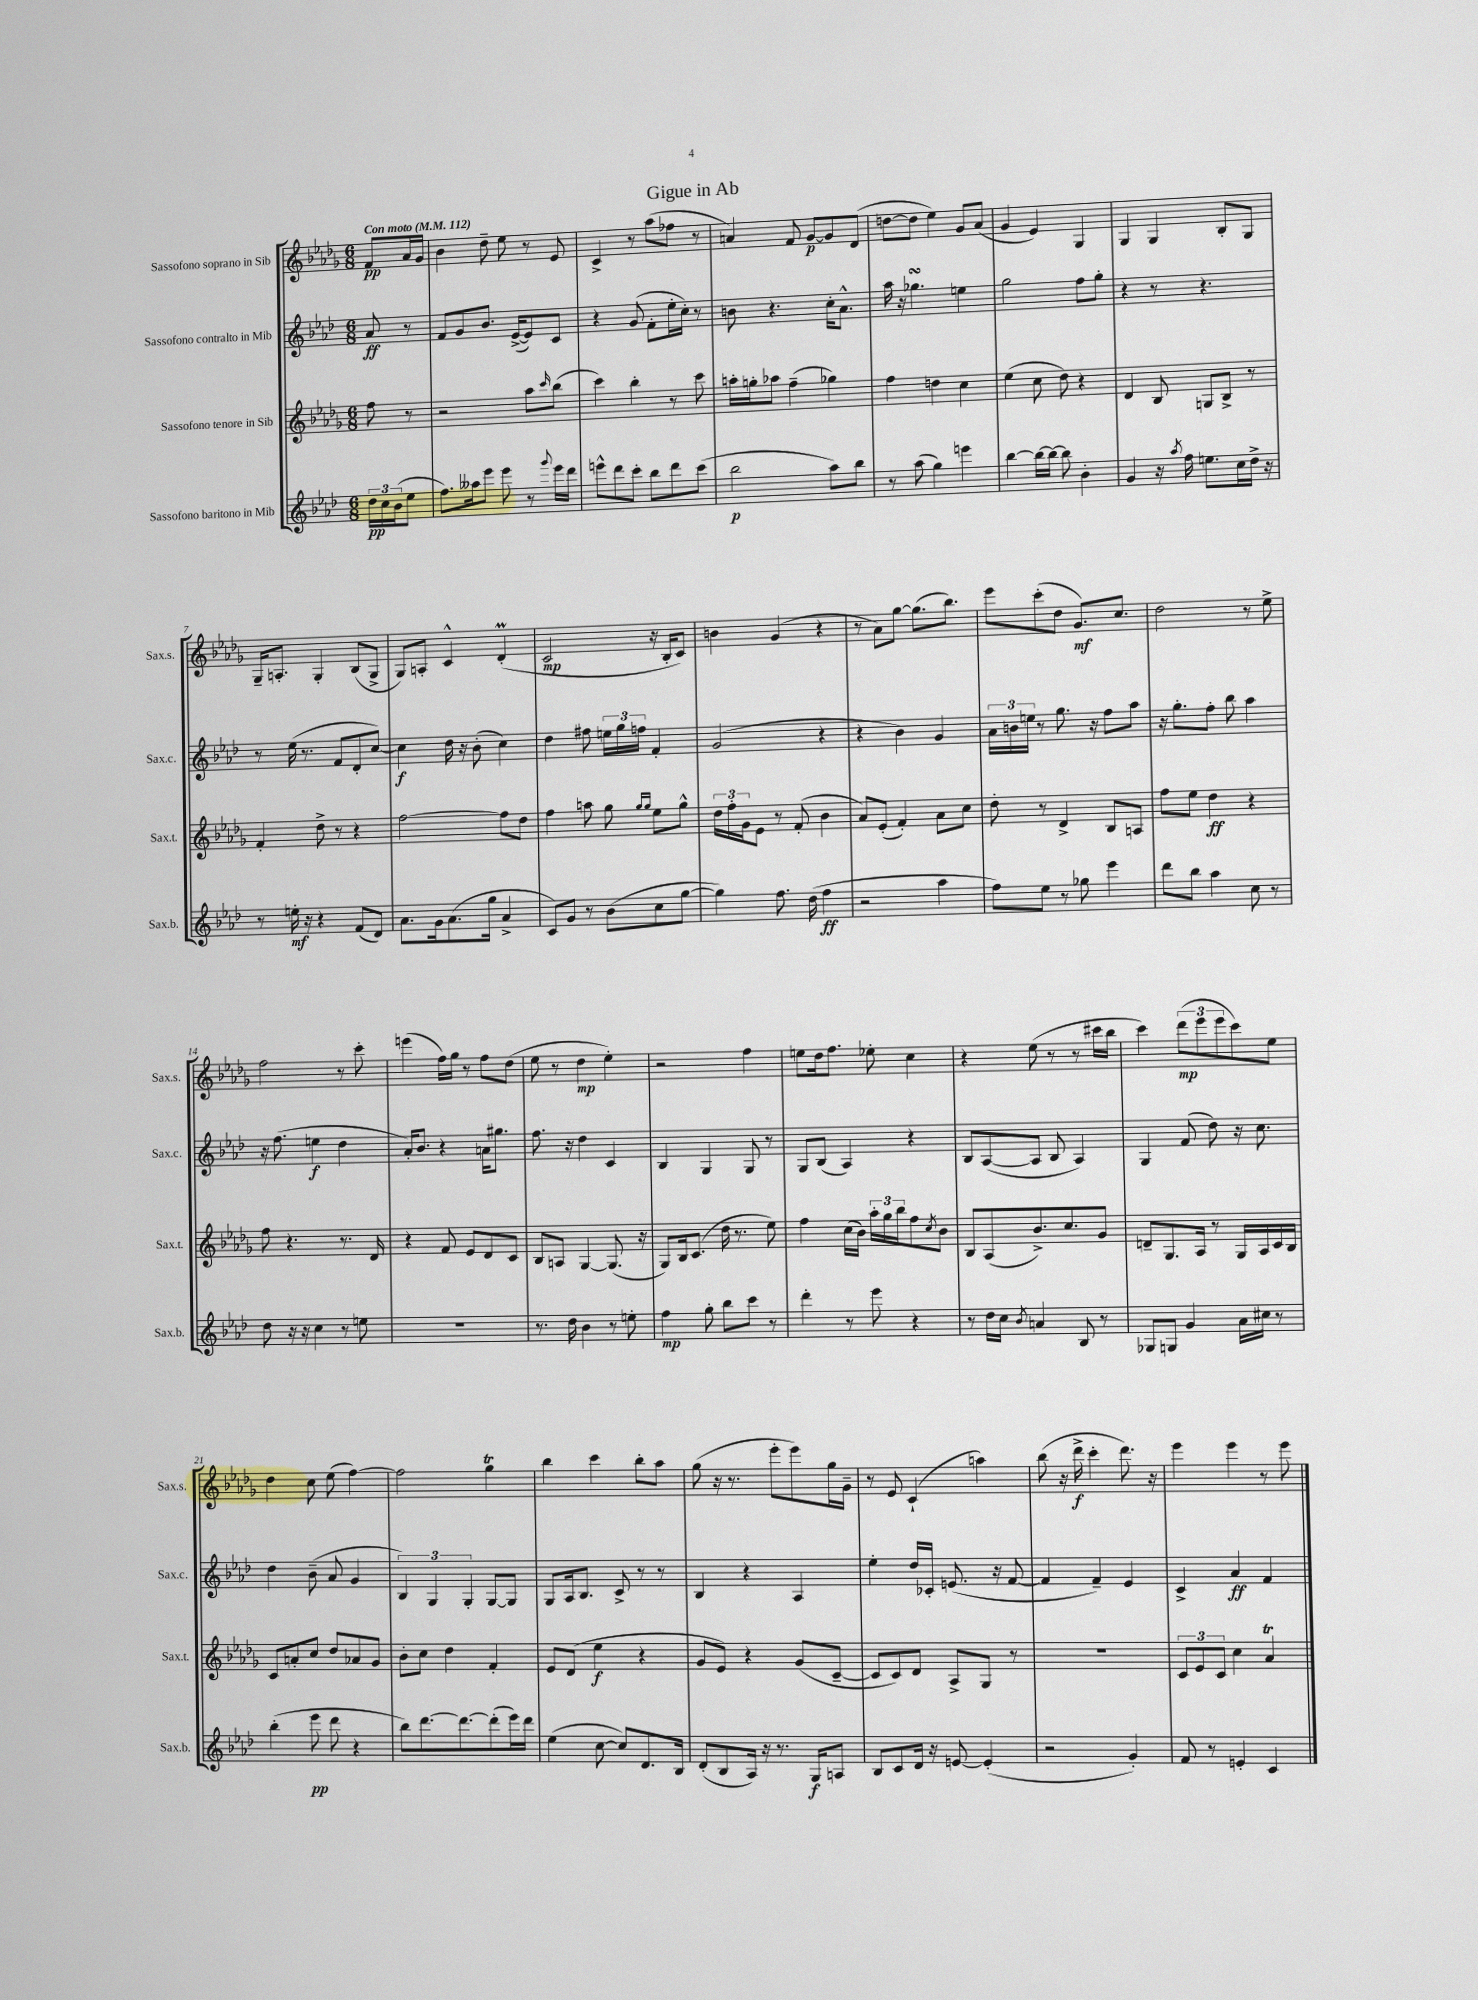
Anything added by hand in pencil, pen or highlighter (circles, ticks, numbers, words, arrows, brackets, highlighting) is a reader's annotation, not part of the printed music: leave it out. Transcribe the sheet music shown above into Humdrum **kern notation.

**kern	**kern	**kern	**kern
*staff4	*staff3	*staff2	*staff1
*clefG2	*clefG2	*clefG2	*clefG2
*k[b-e-a-d-]	*k[b-e-a-d-g-]	*k[b-e-a-d-]	*k[b-e-a-d-g-]
*M6/8	*M6/8	*M6/8	*M6/8
*MM112	*MM112	*MM112	*MM112
24dd-\LL	8ff\	8a-/	8f/L
24cc\	.	.	.
(24b-\J	.	.	.
8ee-\J	8r	8r	16a-/L
.	.	.	16g-/JJ
=	=	=	=
8.ff\L)	2r	8f/L	4b-\
.	.	8g/	.
16aa--\k	.	.	.
8eee-\J	.	8.b-/J	8dd-~\
8eee-\	.	.	8ee-\
.	.	([16e-^/LK	.
8r	8aa-\L	8e-/])	8r
8qqggg/	16qqccc/	.	.
16eee-\LL	(8bb-\J	8c/J	8e-/
16ddd-\JJ	.	.	.
=	=	=	=
8eee^^\L	4ccc\)	4r	4c^/
8ddd-\	.	.	.
8ccc'\J	4bb-'\	(8g/	8r
8bb-\L	.	8f'\L	(8aa-\L
8ddd-\	8r	16ee-'\L	8ff-\J
.	.	16cc'\JJ)	.
(8ccc\J	8ccc\	8r	8r
=	=	=	=
2bb-\	16aa'\LL	8b\	4a/)
.	16gg'\J	.	.
.	8aa-\J	4.r	.
.	(4ff~\	.	8f/
.	.	.	[8g-/L
8aa-\L)	4gg-\)	16cc'\LK	8g-/]
.	.	8.a-^^\J	.
8bb-\J	.	.	(8d-/J
=	=	=	=
8r	4ff\	16aa-\	[8dd\L
.	.	16r	.
(8aa-\	.	4.gg-\	8dd\]J
4gg\)	4dd\	.	4ee-\)
4eee\	4cc\	4ee\	8g-/L
.	.	.	(8a-/J
=	=	=	=
[4bb-\	(4ee-\	2gg\	4g-/
16bb-\_LL	8cc\	.	4e-/)
16bb-\_JJ	.	.	.
8bb-\]	8dd-\)	.	.
4b-'\	4r	8ff\L	4G-/
.	.	8gg'\J	.
=	=	=	=
4g/	4d-/	4r	4G-/
16r	8B-/	8r	4G-/
8qaa-/	.	.	.
16ff\	.	.	.
8.ee\L	8G/L	4.r	.
.	8B-^/J	.	8B-'/L
16cc\L	.	.	.
16dd-^\JJ	8r	.	8G-/J
16r	.	.	.
=	=	=	=
8r	4f'/	8r	16G-~/LK
.	.	.	8.A'/J
16ee'\	.	(16ee-\	.
16r	.	8.r	.
4r	8dd-^\	.	4G-'/
.	8r	8f/L	.
(8f/L	4r	8d-'/	(8B-/L
8d-/J)	.	[8cc/J)	8G-^/J
=	=	=	=
8.a-\L	[2ff\	4cc\]	8G-/L)
.	.	.	8A'/J
16g\k	.	.	.
(8.a-\	.	16dd-\	4c^^/
.	.	16r	.
.	.	(8b-'\	.
16gg\Jk	.	.	.
4a-^/	8ff\]L	4cc\)	(4d-'/
.	8dd-\J	.	.
=	=	=	=
8c/L)	4ff\	4dd-\	2c/
8g/J	.	.	.
8r	8aa\	8ff#\	.
(8b-\L	8gg-\	24ee\LL	.
.	.	24gg\	.
.	.	24ff\JJ	.
.	16qqgg-/LL	.	.
.	16qqgg-/JJ	.	.
8cc\	8ee-\L	4f'/	16r
.	.	.	16B-'/LK
[8gg\J	8gg-^^\J	.	8c/J)
=	=	=	=
4gg\])	24dd-\LL	(2g/	4b\
.	24ff'\	.	.
.	24g-\J	.	.
.	8e-\J	.	.
8.ff\	8r	.	(4g-/
.	(8f'/	.	.
(16dd-\	.	.	.
4ff\	4b-\	4r	4r
=	=	=	=
2r	8a-/L)	4r	8r
.	(8e-'/J	.	8a-\L)
.	4f'/)	4b-\)	[8gg-\J
.	.	.	(8.gg-\]L
4aa-\	8a-\L	4g/	.
.	.	.	8.bb-\J)
.	8cc\J	.	.
=	=	=	=
8ff\L)	8dd-'\	24a-\LL	8eee-\L
.	.	24b\	.
.	.	24ee\JJ	.
8ee-\J	8r	8r	(8ccc'\
8r	4d-^/	8.gg\	8dd-\J
8gg-\	.	.	8.g-/L)
.	.	16r	.
4eee-\	8B-/L	8ff\L	.
.	.	.	8.cc/J
.	8A/J	8aa-\J	.
=	=	=	=
8ddd-\L	8ff\L	16r	2dd-\
.	.	8.gg'\L	.
8bb-\J	8ee-\J	.	.
4aa-\	4dd-\	8ff'\J	.
.	.	8bb-\	.
8cc\	4r	4aa-\	8r
8r	.	.	8ee-^\
=	=	=	=
8dd-\	8ff\	16r	2ff\
.	.	(8.ff\	.
16r	4.r	.	.
16r	.	.	.
4cc\	.	4ee\	.
8r	8.r	4dd-\	8r
8ee\	.	.	8ccc'\
.	16d-/	.	.
=	=	=	=
2.r	4r	16a-'/LK)	(4eee\
.	.	8.b-/J	.
.	8f/	4r	16ff\LL)
.	.	.	16gg-\JJ
.	8e-/L	.	8r
.	8d-/	16a\LK	8ff\L
.	.	8.gg#\J	.
.	8c/J	.	(8dd-\J
=	=	=	=
8.r	8B-/L	8.ff\	8ee-\
.	8A/J	.	8r
16dd-\	.	16r	.
4b-\	[4G-/	4dd-\	4dd-\
8r	(8.G-/]	4c/	4ee-'\)
8ee'\	.	.	.
.	16r	.	.
=	=	=	=
4ff\	8G-/L)	4B-/	2r
.	16B-/k	.	.
.	(8.c/J	.	.
8gg'\	.	4G/	.
8bb-\L	16dd-\	.	.
.	8.r	.	.
8ccc\J	.	8G/	4ff\
8r	8ee-\)	8r	.
=	=	=	=
4ddd-'\	4ff\	8G/L	8ee\L
.	.	(8B-/J	16dd-\k
.	.	.	8.ff\J
8r	(16cc\LL	4A-/)	.
.	16b-\JJ)	.	.
8eee-\	24aa-'\LL	.	8ee-'\
.	24gg-\	.	.
.	24bb-\J	.	.
4r	8ff\	4r	4cc\
.	8qcc/	.	.
.	8b-\J	.	.
=	=	=	=
8r	8B-/L	8B-/L	4r
16dd-\LL	(8A-/	([8A-/	.
16cc\JJ	.	.	.
8qb-/	.	.	.
4a/	8.b-^/)	8A-/]J	(8ee-\
.	.	8B-/	8r
.	8.cc/	.	.
8B-/	.	4A-/)	8r
8r	8g-/J	.	16ccc#\LL
.	.	.	16bb-\JJ
=	=	=	=
8G-/L	8d~/L	4G/	4ccc\)
8G/J	8.G-/	.	.
4g/	.	(8f/	(12ddd-\L
.	16A-/Jk	.	.
.	.	.	12eee-\
.	8r	8dd-\)	.
.	.	.	12eee-\
16a-\LL	16G-/LL	16r	8ccc\)
16cc#\JJ	16A-/	8.cc\	.
8r	16c/	.	8ee-\J
.	16B-/JJ	.	.
=	=	=	=
(4bb-'\	8c/L	4dd-\	4dd-\
.	8a'/	.	.
8eee-\	8cc/J	(8b-~\	8cc\
8ddd-\	8dd-/L	8a-/	(8ee-\
4r	8a-/	4g/	[4ff\)
.	8g-/J	.	.
=	=	=	=
8bb-\L)	8b-'\L	6B-/)	2ff\]
[8.ddd-\	8cc\J	.	.
.	.	6G/	.
.	4dd-\	.	.
8.ddd-\_	.	.	.
.	.	6G'/	.
(8ddd-'\]	4f'/	[8G/L	4gg-\
16eee-\L)	.	8G/]J	.
16ddd-\JJ	.	.	.
=	=	=	=
(4ee-\	8e-/L	8G/L	4bb-\
.	(8d-/J	16A-/k	.
.	.	8.B-/J	.
[8cc\	4ee-\	.	4ccc\
8cc/]L)	.	8c^/	.
8.d-/	4r	8r	8bb-'\L
.	.	8r	8aa-\J
16B-/Jk	.	.	.
=	=	=	=
(8d-'/L	8g-/L	4B-/	(8gg-\
8B-/	8e-/J)	.	16r
.	.	.	8.r
16A-/Jk)	4r	4r	.
16r	.	.	.
8.r	.	.	8eee-'\L
.	(8g-/L	4A-/	8eee-\)
16G/LK	.	.	.
8A/J	[8c~/J	.	16gg-\L
.	.	.	16g-~\JJ
=	=	=	=
8B-/L	8c/]L	4ee-'\	8r
8c/	8c/)	.	8e-/
16d-/Jk	8d-/J	16dd-/LL	(4c`/
16r	.	16c-'/JJ	.
[8e/	8A-^/L	(8.e/	.
(4e'/]	8G-/J	.	4aa\)
.	.	16r	.
.	8r	[8f/	.
=	=	=	=
2r	2.r	4f/]	(8bb-\
.	.	.	16r
.	.	.	16ddd-^\
.	.	4f~/)	4ccc'\
4g'/)	.	4e-/	8.ddd-\)
.	.	.	16r
=	=	=	=
8f/	12c/L	4c^/	4eee-\
.	12e-/	.	.
8r	.	.	.
.	12c/J	.	.
4e'/	4cc\	4a-/	4eee-\
4c/	4a-/	4f/	8r
.	.	.	8eee-\
==	==	==	==
*-	*-	*-	*-
